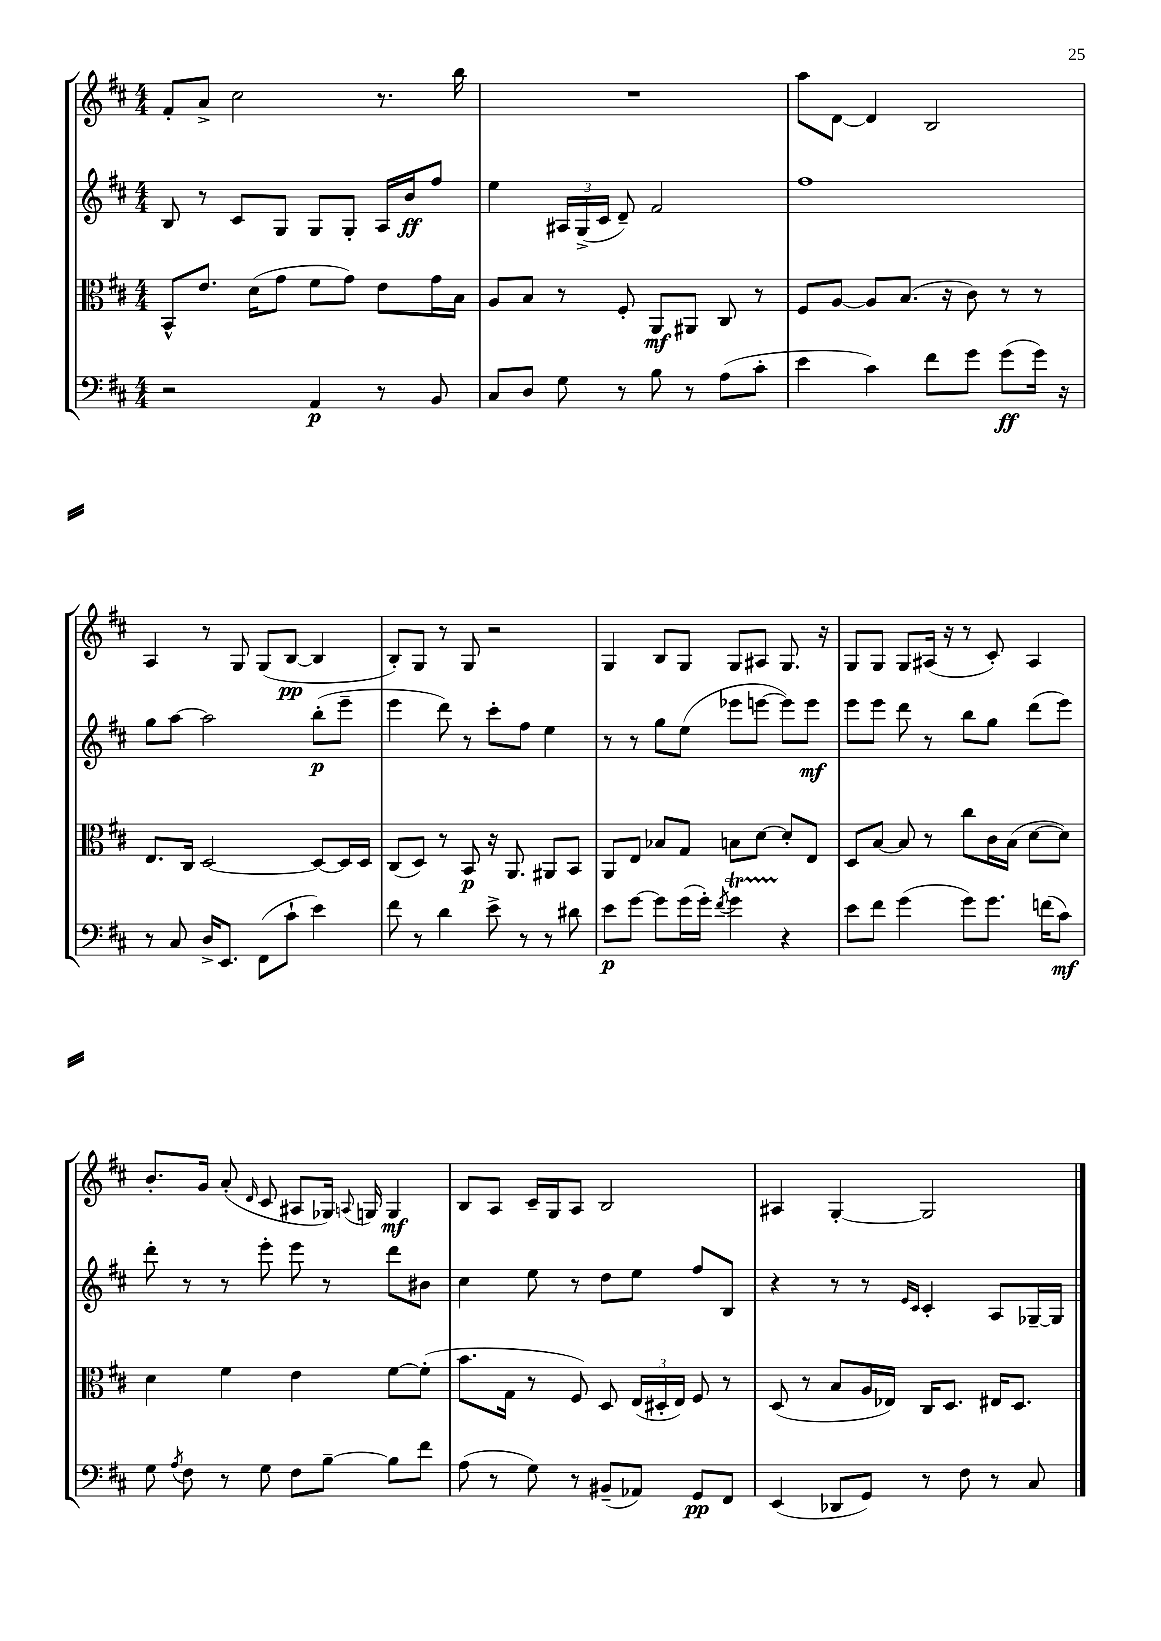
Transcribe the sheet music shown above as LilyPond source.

<<
\new StaffGroup <<
\new Staff = "s0" {
    \clef treble \key d \major \numericTimeSignature \time 4/4
    \autoBeamOff fis'8[-. a'8]-> cis''2 r8. b''16 |
    R1 |
    a''8[ d'8]~ d'4 b2 |
    a4 r8 g8 g8[( b8]~\pp b4 |
    b8[-.) g8] r8 g8 r2 |
    g4 b8[ g8] g8[ ais8] g8. r16 |
    g8[ g8] g8[ ais16]( r16 r8 cis'8-.) ais4 |
    b'8.[-. g'16] a'8-.( \grace { d'16 } cis'8 ais8[ ges16]) \appoggiatura { a8 } g16 g4\mf |
    b8[ a8] cis'16[-- g16 a8] b2 |
    ais4 g4~-. g2 \bar "|." |
}
\new Staff = "s1" {
    \clef treble \key d \major \numericTimeSignature \time 4/4
    \autoBeamOff b8 r8 cis'8[ g8] g8[ g8]-. a16[ b'16\ff fis''8] |
    e''4 \tuplet 3/2 { ais16[ g16->( cis'16] } d'8--) fis'2 |
    fis''1 |
    g''8[ a''8]~ a''2 b''8[-.\p( e'''8]-- |
    e'''4 d'''8) r8 cis'''8[-. fis''8] e''4 |
    r8 r8 g''8[ e''8]( ees'''8[ e'''8]~ e'''8[) e'''8]\mf |
    e'''8[ e'''8] d'''8 r8 b''8[ g''8] d'''8[( e'''8]) |
    d'''8-. r8 r8 e'''8-. e'''8 r8 d'''8[ bis'8] |
    cis''4 e''8 r8 d''8[ e''8] fis''8[ b8] |
    r4 r8 r8 \grace { e'16[ cis'16] } cis'4-. a8[ ges16~-- ges16] \bar "|." |
}
\new Staff = "s2" {
    \clef alto \key d \major \numericTimeSignature \time 4/4
    \autoBeamOff b,8[-^ e'8.] d'16[( g'8] fis'8[ g'8]) e'8[ g'16 b16] |
    a8[ b8] r8 fis8-. a,8[\mf ais,8] cis8 r8 |
    fis8[ a8]~ a8[ b8.]( r16 cis'8) r8 r8 |
    e8.[ cis16] d2~ d8[~ d16 d16] |
    cis8[( d8]) r8 b,8\p r16 a,8. ais,8[ b,8] |
    a,8[ e8] bes8[ g8] b8[ d'8]~ d'8[-. e8] |
    d8[ b8]~ b8 r8 cis''8[ cis'16 b16]( d'8[~ d'8]) |
    d'4 fis'4 e'4 fis'8[~ fis'8]-.( |
    b'8.[ g16] r8 fis8) d8 \tuplet 3/2 { e16[( dis16-. e16]) } fis8 r8 |
    d8( r8 b8[ a16 ees16]) cis16[ d8.] eis16[ d8.] \bar "|." |
}
\new Staff = "s3" {
    \clef bass \key d \major \numericTimeSignature \time 4/4
    \autoBeamOff r2 a,4\p r8 b,8 |
    cis8[ d8] g8 r8 b8 r8 a8[( cis'8]-. |
    e'4 cis'4) fis'8[ g'8] g'8[\ff( g'16]) r16 |
    r8 cis8 d16[-> e,8.] fis,8[( cis'8]-! e'4) |
    fis'8 r8 d'4 e'8-> r8 r8 dis'8 |
    e'8[\p g'8]~ g'8[ g'16( g'16]-.) \acciaccatura { fis'8 } g'4\startTrillSpan r4\stopTrillSpan |
    e'8[ fis'8] g'4( g'8[) g'8.] f'16[( cis'8]\mf) |
    g8 \acciaccatura { a8 } fis8 r8 g8 fis8[ b8]~-- b8[ fis'8] |
    a8( r8 g8) r8 bis,8[--( aes,8]) g,8[\pp fis,8] |
    e,4( des,8[ g,8]) r8 fis8 r8 cis8 \bar "|." |
}
>>
>>
\layout { \context { \Score \remove "Bar_number_engraver" } }
